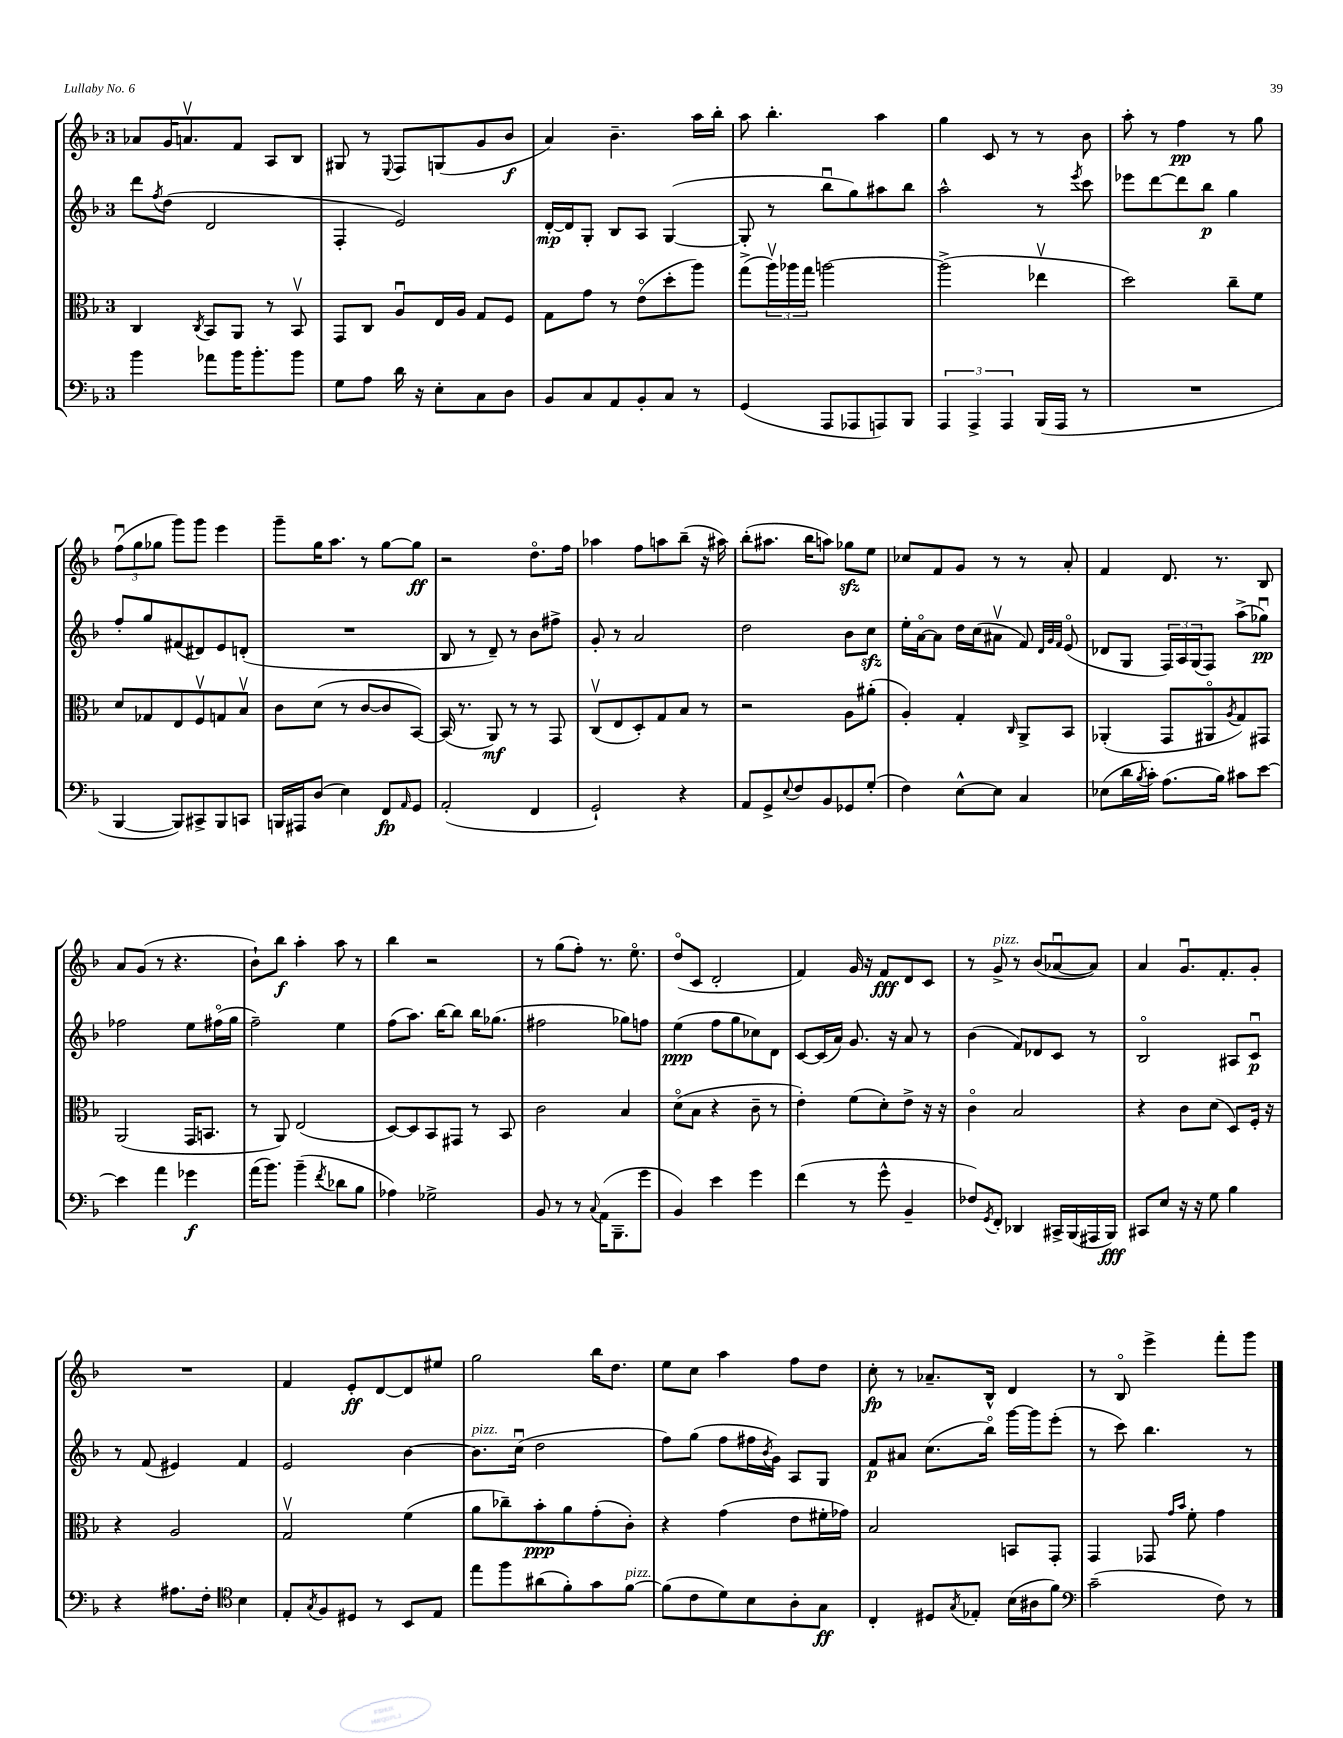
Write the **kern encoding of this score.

**kern	**kern	**kern	**kern
*staff4	*staff3	*staff2	*staff1
*clefF4	*clefC3	*clefG2	*clefG2
*k[b-]	*k[b-]	*k[b-]	*k[b-]
*M3/4	*M3/4	*M3/4	*M3/4
4b-	4C	8ddd	8a-
.	.	8qff	.
.	.	(8dd	16g
.	.	.	8.av
.	8qC	.	.
8a-	8BB-	2d	.
16b-	8AA	.	8f
8.b-'	.	.	.
.	8r	.	8A
8b-	8BB-v	.	8B-
=	=	=	=
8G	8GG	4F'	8G#
8A	8C	.	8r
.	.	.	8qqE
16d	8Au	2e)	8F
16r	.	.	.
8E'	16E	.	(8G
.	16A	.	.
8C	8G	.	8g
8D	8F	.	8b-
=	=	=	=
8BB-	8G	[16d'	4a)
.	.	16d]	.
8C	8g	8G'	.
8AA	8r	8B-	4.b-~
8BB-'	(8eo	8A	.
8C	8dd'	([4G	.
8r	8aa)	.	16aa
.	.	.	16bb-'
=	=	=	=
(4GG	(8gg^	8G']	8aa
.	24aav)	8r	4.bb-'
.	24aa-	.	.
.	24gg	.	.
8AAA	[2aa	8bb-u	.
8AAA-	.	8gg)	.
8AAA)	.	8aa#	4aa
8BBB-	.	8bb-	.
=	=	=	=
6AAA	(2aa^]	2aa^^	4gg
6AAA^	.	.	.
.	.	.	8c
6AAA	.	.	.
.	.	.	8r
(16BBB-	4ee-v	8r	8r
16AAA	.	.	.
.	.	8qeee	.
8r	.	8ccc	8b-
=	=	=	=
2.r	2dd)	8eee-	8aa'
.	.	[8ddd	8r
.	.	8ddd]	4ff
.	.	8bb-	.
.	8cc~	4gg	8r
.	8f	.	8gg
=	=	=	=
[4BBB-	8d	8ff'	(12ffu
.	.	.	12gg
.	8G-	8gg	.
.	.	.	12gg-
8BBB-])	8E	(8f#	8ggg)
8CC#^	8Fv	8d#)	8ggg
8BBB-	8G	8e	4eee
8CC	8B-v	(8d'	.
=	=	=	=
16BBB	8c	2.r	8ggg~
16AAA#	.	.	.
(8D	(8d	.	16gg
.	.	.	8.aa
4E)	8r	.	.
.	[8c	.	8r
8FF	8c]	.	[8gg
16qqAA	.	.	.
8GG	[8BB-)	.	8gg]
=	=	=	=
(2AA'	(16BB-]	8B-	2r
.	8.r	.	.
.	.	8r	.
.	8AA)	8d~)	.
.	8r	8r	.
4FF	8r	8b-	8.ddo
.	8GG	8ff#^	.
.	.	.	16ff
=	=	=	=
2GG`)	(8Cv	8g'	4aa-
.	8E	8r	.
.	8D')	2a	8ff
.	8G	.	8aa
4r	8B-	.	(8bb-~
.	8r	.	16r
.	.	.	16aa#)
=	=	=	=
8AA	2r	2dd	(8bb-'
8GG^	.	.	8.aa#
8qqE	.	.	.
8F	.	.	.
.	.	.	16bb-
8BB-	.	.	8aa)
8GG-	8A	8b-	8gg-
(8G'	(8a#'	8cc	8ee
=	=	=	=
4F)	4A')	16ee'	8cc-
.	.	[16ao	.
.	.	8a]	8f
[8E^^	4G'	16dd	8g
.	.	(16cc	.
8E]	.	8a#v	8r
.	16qqC	.	.
4C	8AA^	8f)	8r
.	.	32qqd	.
.	.	32qqg	.
.	.	32qqf	.
.	8BB-	(8eo	8a'
=	=	=	=
(8E-	(4AA-'	8d-	4f
16d	.	8G	.
8qB-	.	.	.
16c')	.	.	.
(8.A	8GG	24F)	8.d
.	.	24A	.
.	.	(24G	.
.	8AA#o	8F)	.
16B-)	.	.	8.r
.	8qA	.	.
8c#	8G)	(8aa^	.
[8e	8GG#	8gg-u)	8B-
=	=	=	=
4e]	(2AA	2ff-	8a
.	.	.	(8g
4a	.	.	8r
.	.	.	4.r
4g-	16GG	8ee	.
.	8.BB	.	.
.	.	(16ff#o	.
.	.	16gg	.
=	=	=	=
(16a	8r	2ff~)	8b-`)
8.b-)	.	.	.
.	8AA)	.	8bb-
(4b-~	(2E	.	4aa'
8qf	.	.	.
8d-	.	4ee	8aa
8B-	.	.	8r
=	=	=	=
4A-)	[8D)	(8ff	4bb-
.	8D]	8.aa)	.
2G-^	8BB-	.	2r
.	.	[16bb-	.
.	8GG#	8bb-]	.
.	8r	16bb-	.
.	.	(8.gg-	.
.	8BB-	.	.
=	=	=	=
8BB-	2c	2ff#	8r
8r	.	.	(8gg
8r	.	.	8ff')
8qqC	.	.	.
(16AA	.	.	8.r
8.BBB-~	.	.	.
.	4B-	8gg-)	.
.	.	.	8.eeo
8g	.	8ff	.
=	=	=	=
4BB-)	(8do	(4ee	(8ddo
.	8B-	.	8c
4e	4r	8ff	2d'
.	.	8gg	.
4g	8c~	8cc-)	.
.	8r	8d	.
=	=	=	=
(4f	4e')	[8c	4f)
.	.	(16c]	.
.	.	16a)	.
8r	(8f	8.g	16g
.	.	.	16r
8g^^	8d')	.	8f
.	.	16r	.
4BB-~	8e^	8a	8d
.	16r	8r	8c
.	16r	.	.
=	=	=	=
8F-)	4co	(4b-	8r
8qGG	.	.	.
8FF'	.	.	8g^
4DD-	2B-	8f)	8r
.	.	8d-	(8b-
16CC#^	.	8c	[8a-u
(16BBB-	.	.	.
16AAA#	.	8r	8a-])
16BBB-)	.	.	.
=	=	=	=
8CC#	4r	2B-o	4a
8E	.	.	.
16r	8c	.	8.gu
16r	.	.	.
8G	(8d	.	.
.	.	.	8.f'
4B-	8D)	8A#	.
.	16F'	8cu	8g'
.	16r	.	.
=	=	=	=
4r	4r	8r	2.r
.	.	(8f	.
8.A#	2A	4e#)	.
16F'	.	.	.
*clefC4	*	*	*
4B-	.	4f	.
=	=	=	=
8E'	2Gv	2e	4f
8qG	.	.	.
8F	.	.	.
8D#	.	.	8e'
8r	.	.	[8d
8BB-	(4f	[4b-	8d]
8E	.	.	8ee#
=	=	=	=
8ee	8a	8.b-]	2gg
8ff	8cc-~)	.	.
.	.	(16ccu	.
(8a#	8b-'	2dd	.
8f')	8a	.	.
8g	(8g'	.	16bb-
.	.	.	8.dd
[8f	8c')	.	.
=	=	=	=
(8f]	4r	8ff)	8ee
8c	.	(8gg	8cc
8d)	(4g	8ff	4aa
8B-	.	16ff#	.
.	.	8qb-	.
.	.	16g)	.
8A'	8e	8A	8ff
8G	16f#'	8G	8dd
.	16g-)	.	.
=	=	=	=
4C'	2B-	8f	8cc'
.	.	8a#	8r
8D#	.	(8.cc	8.a-~
8qG	.	.	.
8E-'	.	.	.
.	.	16bb-o)	16B-^^
(16B-	8BB	[16ggg	4d
16A#	.	16ggg]	.
8f)	8GG'	(8eee'	.
=	=	=	=
*clefF4	*	*	*
(2c~	4GG	8r	8r
.	.	8ccc)	8B-o
.	8GG-	4.bb-	4eee^
.	16qqg	.	.
.	16qqb-	.	.
.	8f'	.	.
8F)	4g	.	8fff'
8r	.	8r	8ggg
==	==	==	==
*-	*-	*-	*-
